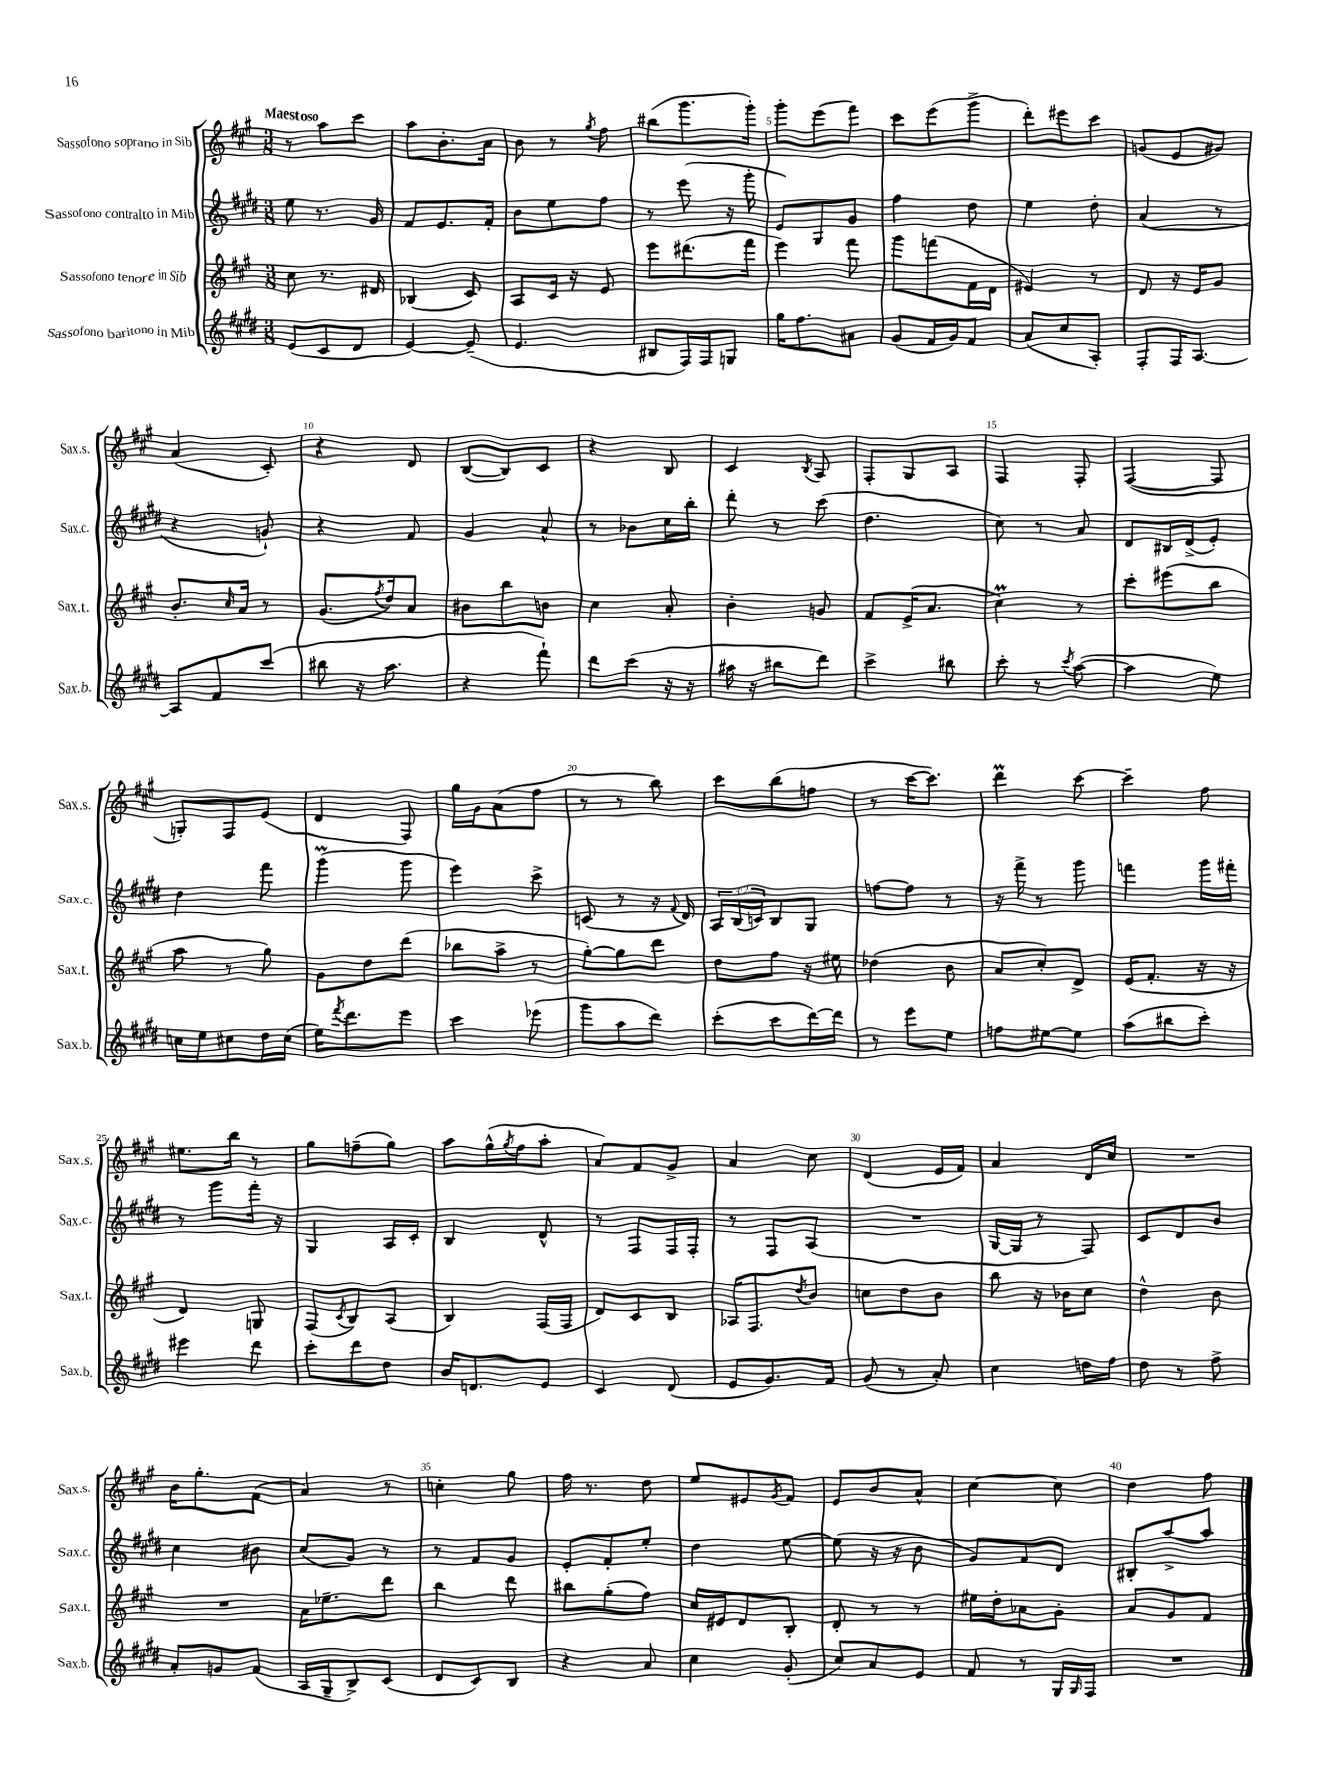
<<
\new StaffGroup <<
\new Staff = "s0" \with { instrumentName = "Sassofono soprano in Sib" shortInstrumentName = "Sax.s." } {
    \clef treble \key a \major \numericTimeSignature \time 3/8 \tempo "Maestoso"
    r8 a''8 cis'''8 |
    a''8 b'8.-. a'16 |
    b'8 r8 \acciaccatura { gis''8 } fis''8 |
    bis''8( gis'''8. gis'''16-.) |
    gis'''8-. e'''8( fis'''8) |
    cis'''8 e'''8( gis'''8-> |
    d'''8-.) eis'''8 cis'''8 |
    g'8( e'8 gis'8) |
    a'4( cis'8-.) |
    r4 d'8 |
    b8~( b8) cis'8 |
    r4 b8 |
    cis'4 \acciaccatura { b8 } a8 |
    fis8-. gis8 a8 |
    fis4 fis8-. |
    fis4~( fis8 |
    g8-.) fis8 e'8( |
    d'4 fis8) |
    gis''16 gis'16 a'8( fis''8 |
    r8 r8 b''8) |
    cis'''8 b''8( f''8 |
    r8 cis'''16~ cis'''8.) |
    d'''4\prall cis'''8~ |
    cis'''4-- fis''8 |
    eis''8. b''16 r8 |
    gis''8 f''8--( gis''8) |
    a''8 gis''16-^( \acciaccatura { gis''8 } fis''16 a''8-. |
    a'8) fis'8 gis'8-> |
    a'4 cis''8 |
    d'4( e'16 fis'16) |
    a'4 d'16 cis''16 |
    R4. |
    b'16 gis''8.-. fis'8( |
    a'4) r8 |
    c''4-. gis''8 |
    fis''16 r8. d''8 |
    e''8 eis'8 \acciaccatura { gis'8 } fis'8 |
    e'8 b'8 a'8-^ |
    cis''4~ cis''8 |
    d''4 fis''8 \bar "|." |
}
\new Staff = "s1" \with { instrumentName = "Sassofono contralto in Mib" shortInstrumentName = "Sax.c." } {
    \clef treble \key e \major \numericTimeSignature \time 3/8 \override Staff.TupletNumber.text = #tuplet-number::calc-fraction-text
    e''8 r8. gis'16 |
    fis'8 e'8. fis'16-. |
    b'8 e''8 fis''8 |
    r8 e'''8( r16 gis'''16-. |
    e'8) gis8 gis'8 |
    fis''4 dis''8 |
    e''4 dis''8-. |
    a'4( r8 |
    r4 g'8-!) |
    r4 fis'8 |
    gis'4 a'8-^ |
    r8 bes'8 cis''16 b''16-. |
    dis'''8-. r8 cis'''8( |
    dis''4. |
    cis''8) r8 a'8 |
    dis'8 bis16 dis'16->( e'8-.) |
    dis''4 fis'''8 |
    gis'''4\prall( gis'''8 |
    e'''4) cis'''8-> |
    c'8( r8 r16 \appoggiatura { fis'8 } dis'16) |
    \tuplet 3/2 { a16 b16( c'16) } b8 gis8 |
    f''8~ f''8 r8 |
    r16 fis'''16-> r8 gis'''8 |
    f'''4 gis'''16 fis'''16-. |
    r8 gis'''8 fis'''16-. r16 |
    gis4 a16 cis'16-. |
    b4 dis'8-^ |
    r8 fis8 fis16 fis16-. |
    r8 fis8 a8( |
    R4. |
    gis16~ gis16 r8 fis8) |
    cis'8 dis'8 b'8 |
    cis''4 bis'8 |
    cis''8( gis'8) r8 |
    r8 fis'8 gis'8 |
    e'8-. fis'8-. e''8-. |
    dis''4 e''8~ |
    e''8( r16 r16 b'8 |
    gis'8) fis'8 dis'8 |
    bis8-. a''8~-> a''8 \bar "|." |
}
\new Staff = "s2" \with { instrumentName = "Sassofono tenore in Sib" shortInstrumentName = "Sax.t." } {
    \clef treble \key a \major \numericTimeSignature \time 3/8
    cis''8 r8. dis'16 |
    bes4( cis'8) |
    a8 cis'16 r16 e'8 |
    e'''8 dis'''8.( fis'''16 |
    e'''4) fis'''8 |
    gis'''8 f'''8( fis'16 d'16 |
    eis'4) r8 |
    d'8 r16 e'16 gis'8 |
    b'8.-. \grace { cis''16 } a'16 r8 |
    gis'8.( \acciaccatura { fis''8 } d''16) a'8 |
    bis'8 b''8 b'8 |
    cis''4 a'8-. |
    b'4-. g'8 |
    fis'8 e'16->( a'8. |
    cis''4\prall) r8 |
    cis'''8-. eis'''8( b''8 |
    a''8 r8 gis''8) |
    gis'8 d''8 d'''8( |
    bes''8 a''8-> r8 |
    gis''8~-.) gis''8 d'''8 |
    d''8 fis''8 r16 eis''16 |
    des''4( b'8 |
    a'8 cis''8-.) d'8-> |
    e'16( fis'8.-. r16 r16 |
    d'4) g8 |
    fis8( \acciaccatura { cis'8 } b8) a8( |
    b4) fis16( fis16 |
    d'8) cis'8 b8 |
    aes16 fis8. \acciaccatura { d''8 } b'8 |
    c''8 d''8 b'8 |
    b''8 r16 bes'16 cis''8 |
    d''4-^ b'8 |
    R4. |
    a'16 ees''8.-- d'''8 |
    b''4 d'''8 |
    bis''8 gis''8-.( fis''8) |
    cis''16 eis'16 d'8 b8-. |
    d'8-. r8 r8 |
    eis''16 d''16-. aes'8 gis'8-. |
    a'8 gis'8 fis'8 \bar "|." |
}
\new Staff = "s3" \with { instrumentName = "Sassofono baritono in Mib" shortInstrumentName = "Sax.b." } {
    \clef treble \key e \major \numericTimeSignature \time 3/8
    e'8( cis'8 dis'8 |
    e'4~) e'8--( |
    e'4. |
    bis8 fis16) fis16 g8 |
    gis''16 fis''8. ais'8 |
    gis'8( fis'16 gis'16) fis'8 |
    a'8( cis''8 a8-.) |
    fis8-. fis16 a8.~ |
    a8 fis'8 cis'''8( |
    bis''8 r16 a''8. |
    r4 fis'''8-!) |
    dis'''8 cis'''8( r16 r16 |
    ais''16 r16 bis''8 dis'''8) |
    cis'''4-> bis''8 |
    cis'''8-. r8 \acciaccatura { cis'''8 } a''8~( |
    a''4 e''8) |
    c''16 e''16 cis''8 dis''16 cis''16( |
    e''16) \acciaccatura { fis'''8 } dis'''8. e'''8 |
    cis'''4 ees'''8( |
    gis'''8 a''8 dis'''8) |
    cis'''8-.( cis'''8 dis'''16~) dis'''16 |
    r8 e'''8 e''8 |
    f''8 eis''8~ eis''8 |
    a''8( bis''8 cis'''8-.) |
    eis'''4 dis'''8 |
    cis'''8-. dis'''8 dis''8 |
    b'16 d'8. e'8 |
    cis'4 dis'8( |
    e'8 gis'8.) fis'16 |
    gis'8( r8 a'8-.) |
    cis''4 d''16 fis''16 |
    dis''8 r8 fis''8-> |
    a'8-. g'8 fis'8( |
    a16 gis16-- b8->) cis'8( |
    dis'8 cis'8) b8 |
    r4 a'8 |
    cis''4 gis'8-.( |
    cis''8) a'8 e'8 |
    fis'8 r8 gis16 \grace { gis16 } fis16 |
    R4. \bar "|." |
}
>>
>>
\layout { \context { \Score \override BarNumber.break-visibility = ##(#f #t #t) barNumberVisibility = #(every-nth-bar-number-visible 5) } }
